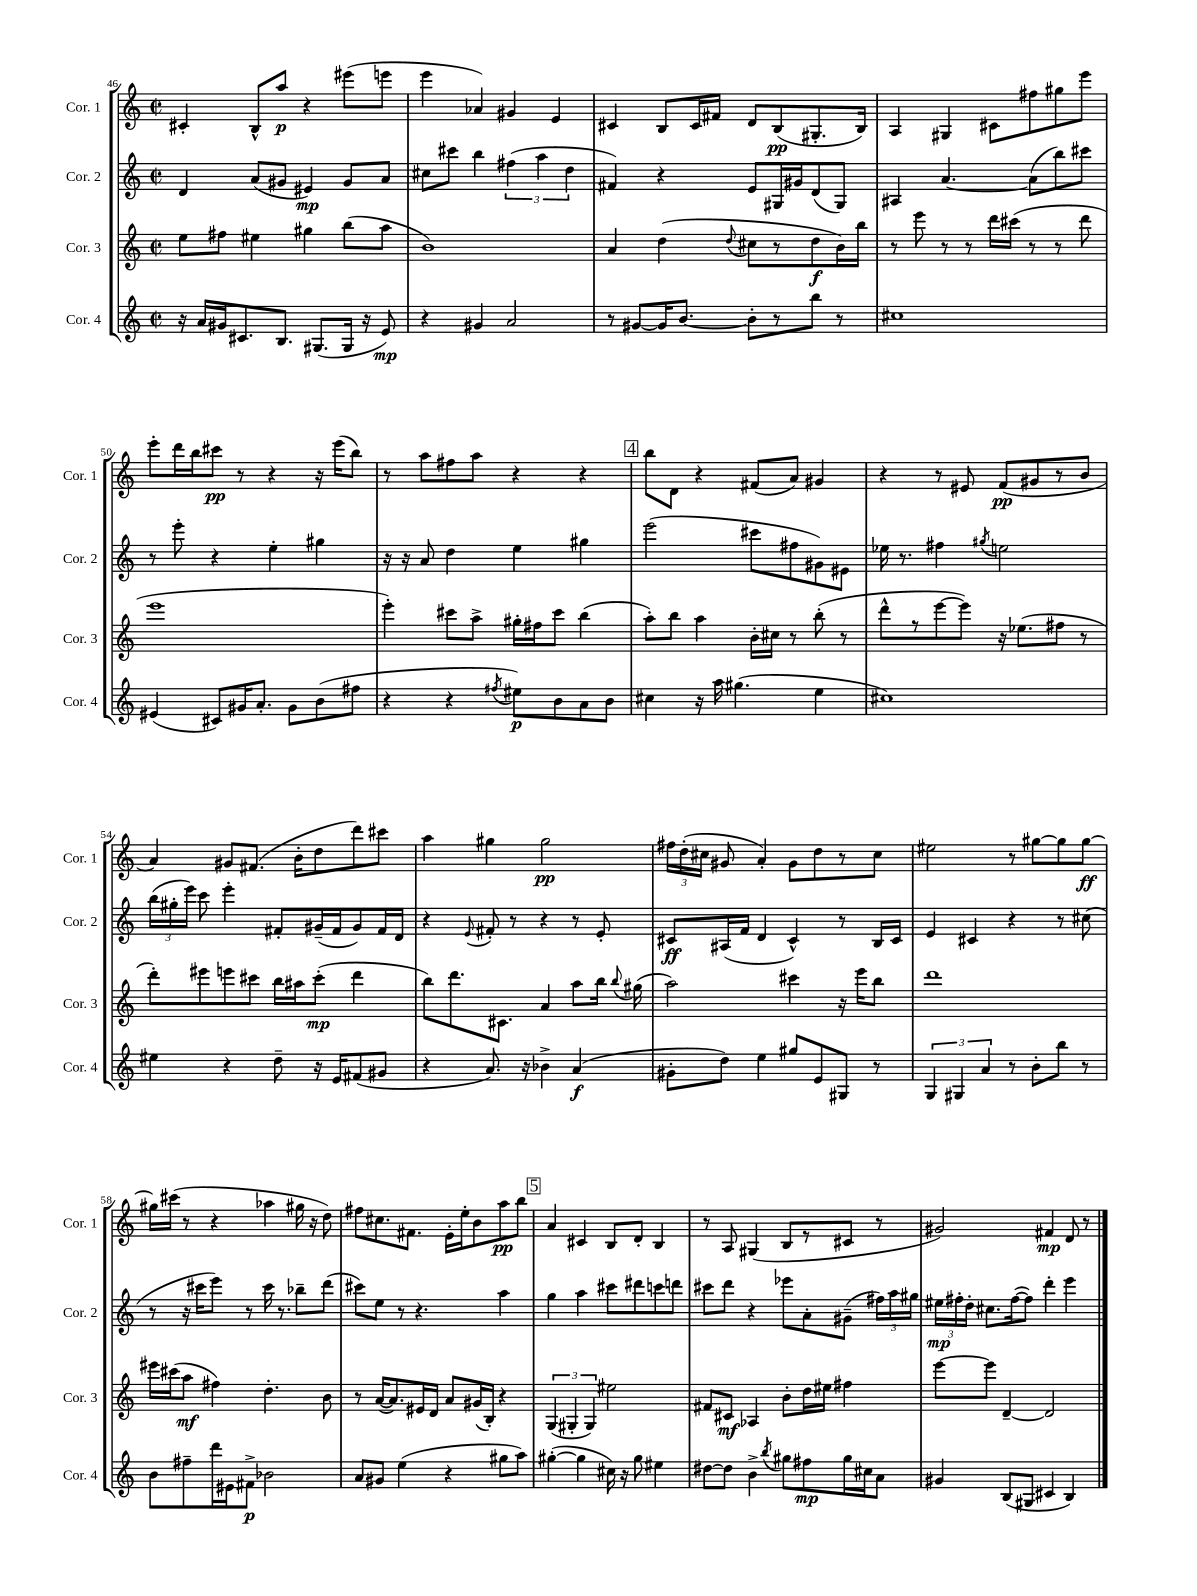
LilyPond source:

<<
\new StaffGroup <<
\new Staff = "s0" \with { instrumentName = "Cor. 1" shortInstrumentName = "Cor. 1" } {
    \clef treble \key c \major \defaultTimeSignature \time 2/2
    \autoBeamOff cis'4-. b8[-^ a''8]\p r4 eis'''8[( e'''8] |
    e'''4 aes'4) gis'4 e'4 |
    cis'4 b8[ cis'16 fis'16] d'8[ b8\pp( gis8.-. b16]) |
    a4 gis4 cis'8[ fis''8 gis''8 e'''8] |
    e'''8[-. d'''16 b''16 cis'''8]\pp r8 r4 r16 e'''16[( b''8]) |
    r8 a''8[ fis''8 a''8] r4 r4 |
    \mark \markup { \box "4" } b''8[ d'8] r4 fis'8[( a'8]) gis'4 |
    r4 r8 eis'8 f'8[\pp( gis'8 r8 b'8] |
    a'4) gis'8[ fis'8.]( b'16[-. d''8 d'''8) cis'''8] |
    a''4 gis''4 gis''2\pp |
    \tuplet 3/2 { fis''16[ d''16-.( cis''16] } gis'8 a'4-.) gis'8[ d''8 r8 cis''8] |
    eis''2 r8 gis''8[~ gis''8 gis''8]~\ff |
    gis''16[ cis'''16]( r8 r4 aes''4 gis''16 r16 d''8) |
    fis''8[ cis''8. fis'8.] e'16[-. e''16-. b'8 a''8\pp b''8] |
    \mark \markup { \box "5" } a'4 cis'4 b8[ d'8]-. b4 |
    r8 a8 gis4( b8[ r8 cis'8] r8 |
    gis'2) fis'4\mp d'8 r8 \bar "|." |
}
\new Staff = "s1" \with { instrumentName = "Cor. 2" shortInstrumentName = "Cor. 2" } {
    \clef treble \key c \major \defaultTimeSignature \time 2/2
    \autoBeamOff d'4 a'8[( gis'8] eis'4\mp) gis'8[ a'8] |
    cis''8[ cis'''8] b''4 \tuplet 3/2 { fis''4( a''4 d''4 } |
    fis'4) r4 e'8[ gis16 gis'16 d'8( gis8]) |
    ais4 a'4.~ a'8[( b''8) cis'''8] |
    r8 e'''8-. r4 e''4-. gis''4 |
    r16 r16 a'8 d''4 e''4 gis''4 |
    \mark \markup { \box "4" } e'''2( cis'''8[ fis''8 gis'8) eis'8] |
    ees''16 r8. fis''4 \acciaccatura { gis''8 } e''2 |
    \tuplet 3/2 { b''16[( gis''16-. e'''16]) } c'''8 e'''4-. fis'8[-. gis'16--( fis'16 gis'8) fis'16 d'16] |
    r4 \appoggiatura { e'8 } fis'8-. r8 r4 r8 e'8-. |
    cis'8[\ff ais16( f'16] d'4 cis'4-^) r8 b16[ cis'16] |
    e'4 cis'4 r4 r8 cis''8( |
    r8 r16 cis'''16[ e'''8]) r8 cis'''16 r8. bes''8[-- d'''8]( |
    cis'''8[) e''8] r8 r4. a''4 |
    \mark \markup { \box "5" } g''4 a''4 cis'''8[ dis'''8 c'''8 d'''8] |
    cis'''8[ d'''8] r4 ees'''8[ a'8-. gis'8]--( \tuplet 3/2 { fis''16[) a''16 gis''16] } |
    \tuplet 3/2 { eis''16[\mp fis''16-. d''16]-. } cis''8.[ fis''16~( fis''8]) d'''4-. e'''4 \bar "|." |
}
\new Staff = "s2" \with { instrumentName = "Cor. 3" shortInstrumentName = "Cor. 3" } {
    \clef treble \key c \major \defaultTimeSignature \time 2/2
    \autoBeamOff e''8[ fis''8] eis''4 gis''4 b''8[( a''8] |
    b'1) |
    a'4 d''4( \appoggiatura { d''8 } cis''8[ r8 d''8\f b'16) b''16] |
    r8 e'''8 r8 r8 d'''16[ cis'''16]( r8 r8 d'''8 |
    e'''1 |
    e'''4-.) cis'''8[ a''8]-> gis''16[-. fis''16 cis'''8] b''4( |
    \mark \markup { \box "4" } a''8[-.) b''8] a''4 b'16[-. cis''16] r8 b''8-.( r8 |
    d'''8[-^ r8 e'''8~ e'''8]) r16 ees''8.[( fis''8] r8 |
    d'''8[-.) eis'''8 e'''8 cis'''8] b''16[ ais''16 cis'''8]-.\mp( d'''4 |
    b''8[) d'''8. cis'8.] a'4 a''8[ b''16] \appoggiatura { b''8 } gis''16( |
    a''2) cis'''4 r16 e'''16[ b''8] |
    d'''1 |
    eis'''16[ cis'''16( a''8]\mf fis''4) d''4.-. b'8 |
    r8 a'16[~( a'8.) eis'16 d'16] a'8[ gis'16( b16]-.) r4 |
    \mark \markup { \box "5" } \tuplet 3/2 { g4( gis4-. gis4) } eis''2 |
    fis'8[ cis'8]\mf aes4 b'8[-. d''16 eis''16] fis''4 |
    e'''8[~ e'''8] d'4~-- d'2 \bar "|." |
}
\new Staff = "s3" \with { instrumentName = "Cor. 4" shortInstrumentName = "Cor. 4" } {
    \clef treble \key c \major \defaultTimeSignature \time 2/2
    \autoBeamOff r16 a'16[ gis'16 cis'8. b8.] gis8.[( gis16] r16 e'8\mp) |
    r4 gis'4 a'2 |
    r8 gis'8[~ gis'16 b'8.]~ b'8[-. r8 b''8] r8 |
    cis''1 |
    eis'4( cis'8[) gis'16 a'8.]-. gis'8[ b'8( fis''8] |
    r4 r4 \acciaccatura { fis''8 } eis''8[\p) b'8 a'8 b'8] |
    \mark \markup { \box "4" } cis''4 r16 a''16 gis''4.( e''4 |
    cis''1) |
    eis''4 r4 d''8-- r16 e'16[ fis'8( gis'8] |
    r4 a'8.) r16 bes'4-> a'4\f( |
    gis'8[-. d''8]) e''4 gis''8[ e'8 gis8] r8 |
    \tuplet 3/2 { g4 gis4 a'4 } r8 b'8[-. b''8] r8 |
    b'8[ fis''8-- d'''16 eis'16 fis'8]->\p bes'2 |
    a'8[ gis'8] e''4( r4 gis''8[ a''8]) |
    \mark \markup { \box "5" } gis''4~-.( gis''4 cis''16) r16 gis''8 eis''4 |
    dis''8[~ dis''8] b'4-> \acciaccatura { b''8 } gis''8[ fis''8\mp gis''16 cis''16 a'8] |
    gis'4 b8[( gis8] cis'4 b4) \bar "|." |
}
>>
>>
\layout { \context { \Score currentBarNumber = #46 } }
